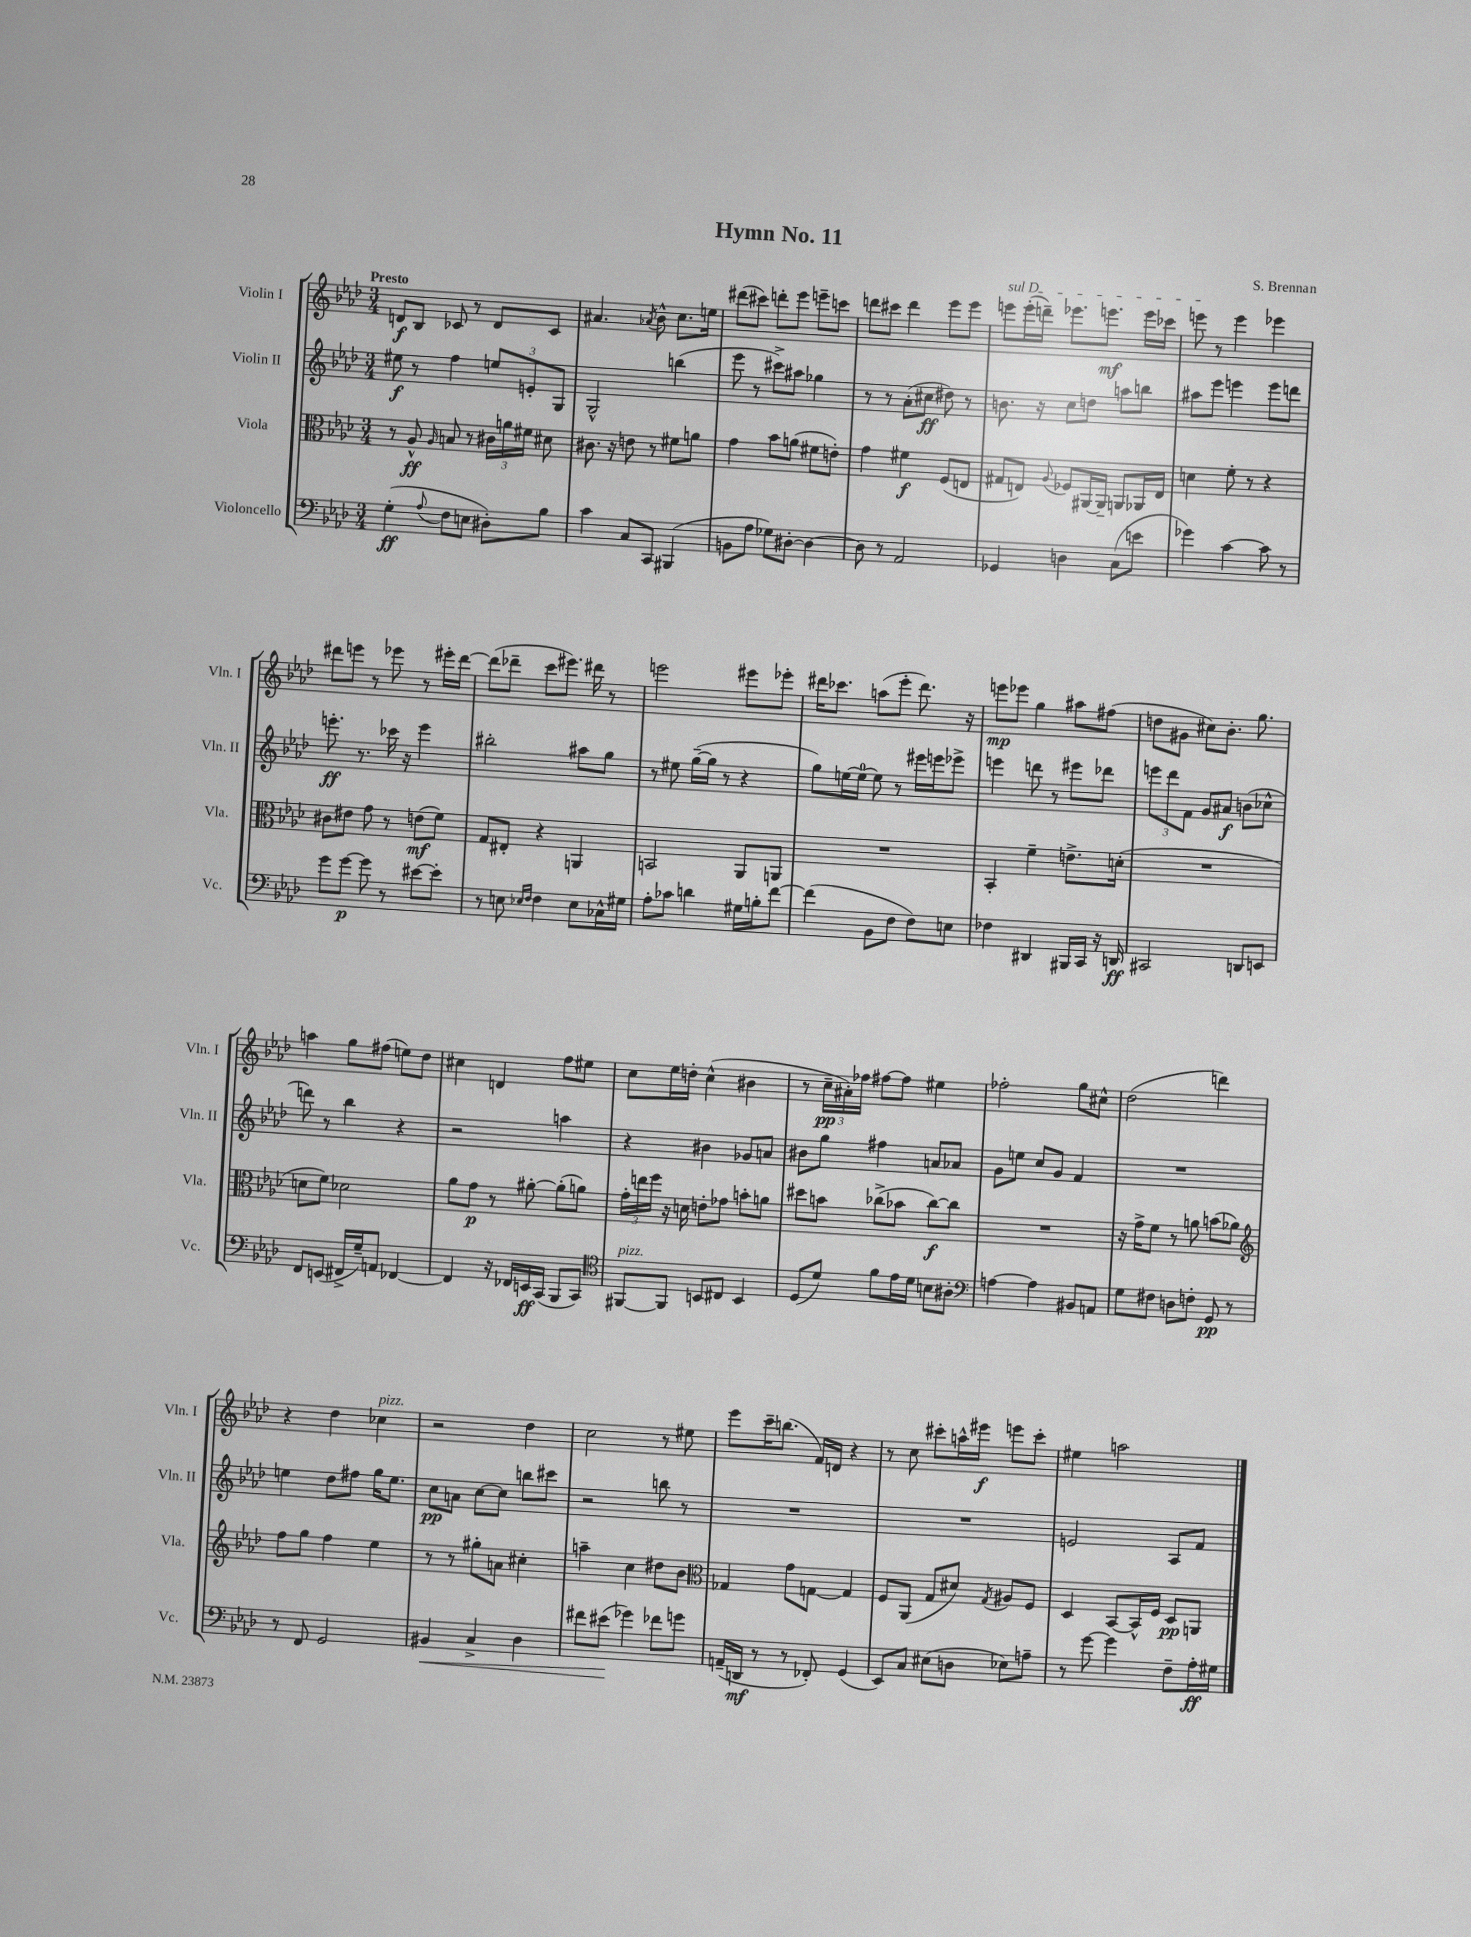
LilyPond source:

\header { title = "Hymn No. 11" composer = "S. Brennan" }
<<
\new StaffGroup <<
\new Staff = "s0" \with { instrumentName = "Violin I" shortInstrumentName = "Vln. I" } {
    \clef treble \key aes \major \numericTimeSignature \time 3/4 \tempo "Presto"
    \autoBeamOff d'8[\f bes8] ces'8 r8 d'8[ ces'8] |
    ais'4. \acciaccatura { aes'8 } bes'8-^ c''8.[ e''16] |
    dis'''8[( cis'''8]) d'''8[-. ees'''8] e'''8[-- c'''8] |
    d'''8[ cis'''8] d'''4 ees'''8[ ees'''8] |
    \once \override TextSpanner.bound-details.left.text = \markup { \italic "sul D" } e'''8[\startTextSpan e'''16-.( d'''16]--) ees'''8.[ e'''8.]\mf e'''16[ ces'''16] |
    e'''8\stopTextSpan r8 e'''4 ees'''4 |
    dis'''8[ e'''8] r8 ees'''8 r8 eis'''16[-. dis'''16]~ |
    dis'''8[( des'''8]-- c'''8[ eis'''8.]) dis'''16 r8 |
    e'''2 eis'''8[ ees'''8]-. |
    dis'''16[ ces'''8.] a''8[( ees'''8]-. dis'''8.) r16 |
    e'''8[\mp ees'''8] g''4 ais''8[ fis''8]( |
    d''8[ gis'8] cis''8[) bes'8.]-. g''8. |
    a''4 g''8[ fis''8]( e''8[) des''8] |
    cis''4 d'4 f''8[ eis''8] |
    c''8[ ees''16 d''16]-. c''4-^( bis'4 |
    r8 \tuplet 3/2 { c''16[--\pp ais'16-.) fes''16] } fis''8[~ fis''8] eis''4 |
    fes''2-. g''8[ cis''8]-^ |
    des''2( d'''4) |
    r4 des''4 ces''4^\markup { \italic "pizz." } |
    r2 des''4 |
    c''2 r8 eis''8 |
    ees'''8[ c'''16-- b''8.]( f'16[) d'16] r4 |
    r8 c''8 cis'''8[-. a''16-^ eis'''16]\f e'''8[ cis'''8]-. |
    eis''4 a''2 \bar "|." |
}
\new Staff = "s1" \with { instrumentName = "Violin II" shortInstrumentName = "Vln. II" } {
    \clef treble \key aes \major \numericTimeSignature \time 3/4
    \autoBeamOff eis''8\f r8 f''4 \tuplet 3/2 { e''8[ e'8-. g8] } |
    g2-^ b''4( |
    ees'''8 r8 cis'''8[->) ais''8] ges''4 |
    r8 r8 aes'8[-.( cis''8]\ff dis''8) r8 |
    b'8. r16 c''8[ d''8] a''8[ b''8] |
    ais''8[ ees'''8] e'''4 e'''8[ d'''8] |
    e'''8.-.\ff r8. ces'''16 r16 e'''4 |
    bis''2-. ais''8[ g''8] |
    r8 eis''8 g''16[~--( g''16] r8 r4 |
    g''8[) e''16~ e''16]-0~ e''8 r8 eis'''16[ e'''16 ees'''8]-> |
    e'''4 d'''8 r8 eis'''8[ des'''8] |
    \tuplet 3/2 { e'''8[ des'''8 f'8] } g'8[ ais'8]\f b'8[( ces''8]-^ |
    d'''8) r8 bes''4 r4 |
    r2 a''4 |
    r4 bis'4 ges'8[ a'8] |
    bis'8[ g''8] fis''4 a'8[ aes'8] |
    g'8[ e''8] c''8[ g'8] f'4 |
    R2. |
    e''4 des''8[ fis''8] g''16[ e''8.] |
    c''8[\pp a'8] c''8[~ c''8] b''8[ cis'''8] |
    r2 b''8 r8 |
    R2. |
    R2. |
    e'2 aes8[ f'8] \bar "|." |
}
\new Staff = "s2" \with { instrumentName = "Viola" shortInstrumentName = "Vla." } {
    \clef alto \key aes \major \numericTimeSignature \time 3/4
    \autoBeamOff r8 aes8-^\ff \grace { aes16 } b8 r8 \tuplet 3/2 { cis'16[ a'16 fis'16] } dis'8 |
    cis'8. r16 e'8 r8 fis'8[ a'8] |
    g'4 bes'8[ a'8]( fis'8[ e'8]-.) |
    g'4 fis'4\f f8[( e8] |
    gis8[ e8]) \appoggiatura { aes8 } fes8[ ais,16~ ais,16]-- a,8[ aes,16 e16] |
    d'4 f'8-. r8 r4 |
    cis'8[ eis'8] g'8 r8 e'8[\mf( f'8]) |
    g8[ eis8]-. r4 a,4 |
    b,2 aes,8[ a,8] |
    R2. |
    bes,4-. f'4-- e'8.[-> d'16]-.( |
    R2. |
    d'8[ f'8]) des'2 |
    aes'8[ g'8]\p r8 ais'8~-. ais'8[-.( a'8]) |
    \tuplet 3/2 { g'16[-. e''16 f''16] } r16 d'16 e'8[-. ges'8] b'8[-. a'8] |
    dis''8[ b'8] ces''8[->( bes'8] ces''8[~\f) ces''8] |
    R2. |
    r16 g'16[-> f'8] r8 a'8 b'8[( aes'8]) |
    \clef treble f''8[ g''8] f''4 ees''4 |
    r8 r8 gis''8[-. a'8] cis''4-. |
    a''4-- c''4 dis''8[ bes'8] |
    \clef alto ges4 g'8[ g8]~ g4 |
    f8[ aes,8]( g8[ dis'8]) \acciaccatura { g8 } ais8[ f8] |
    des4 bes,8[~ bes,16-^ f16] des8[\pp a,8] \bar "|." |
}
\new Staff = "s3" \with { instrumentName = "Violoncello" shortInstrumentName = "Vc." } {
    \clef bass \key aes \major \numericTimeSignature \time 3/4
    \autoBeamOff g4-.\ff( \appoggiatura { aes8 } f8[ e8] dis8[-.) bes8] |
    c'4 c8[ c,8] bis,,4( |
    b,8[ aes8] ges8[) dis8]~-. dis4~ |
    dis8 r8 aes,2 |
    ges,4 d4 c8[( e'8] |
    ges'4) c'4~ c'8 r8 |
    g'8[ g'8]~\p g'8 r8 eis'8[~ eis'8]-. |
    r8 e8 \grace { ees16[ f16] } f4 ees8[ ces16-^ gis16] |
    aes8[-. ces'8] d'4 gis16[ b16-. f'8]~ |
    f'4( bes,8[ f8] f8[) e8] |
    fes4 dis,4 bis,,16[ c,16] r16 d,16\ff |
    cis,2 d,8[ e,8] |
    f,8[ e,8]( fis,16[-> g16--) a,8] fes,4~ |
    fes,4 r16 fes,16[ e,16\ff c,16]( bes,,8[ c,8]) |
    \clef tenor fis,8[~^\markup { \italic "pizz." } fis,8] b,8[ cis8] b,4 |
    des8[( des'8]) f'8[ ees'16 des'16] b8[ ais8]-. |
    \clef bass a4~ a4 bis,8[ a,8] |
    g8[ fis8] d8[ f8]-. g,8\pp r8 |
    r8 f,8 g,2 |
    bis,4\< c4-> des4 |
    fis'8[ eis'8]\!( ges'4) fes'8[ g'8] |
    a,16[--( d,16]\mf r8 r8 fes,8-.) g,4( |
    ees,8[) c8] eis8[( d8] ees8[) a8]-- |
    r8 g'8~ g'4 f8[-- aes16-.\ff gis16] \bar "|." |
}
>>
>>
\layout { \context { \Score \remove "Bar_number_engraver" } }
